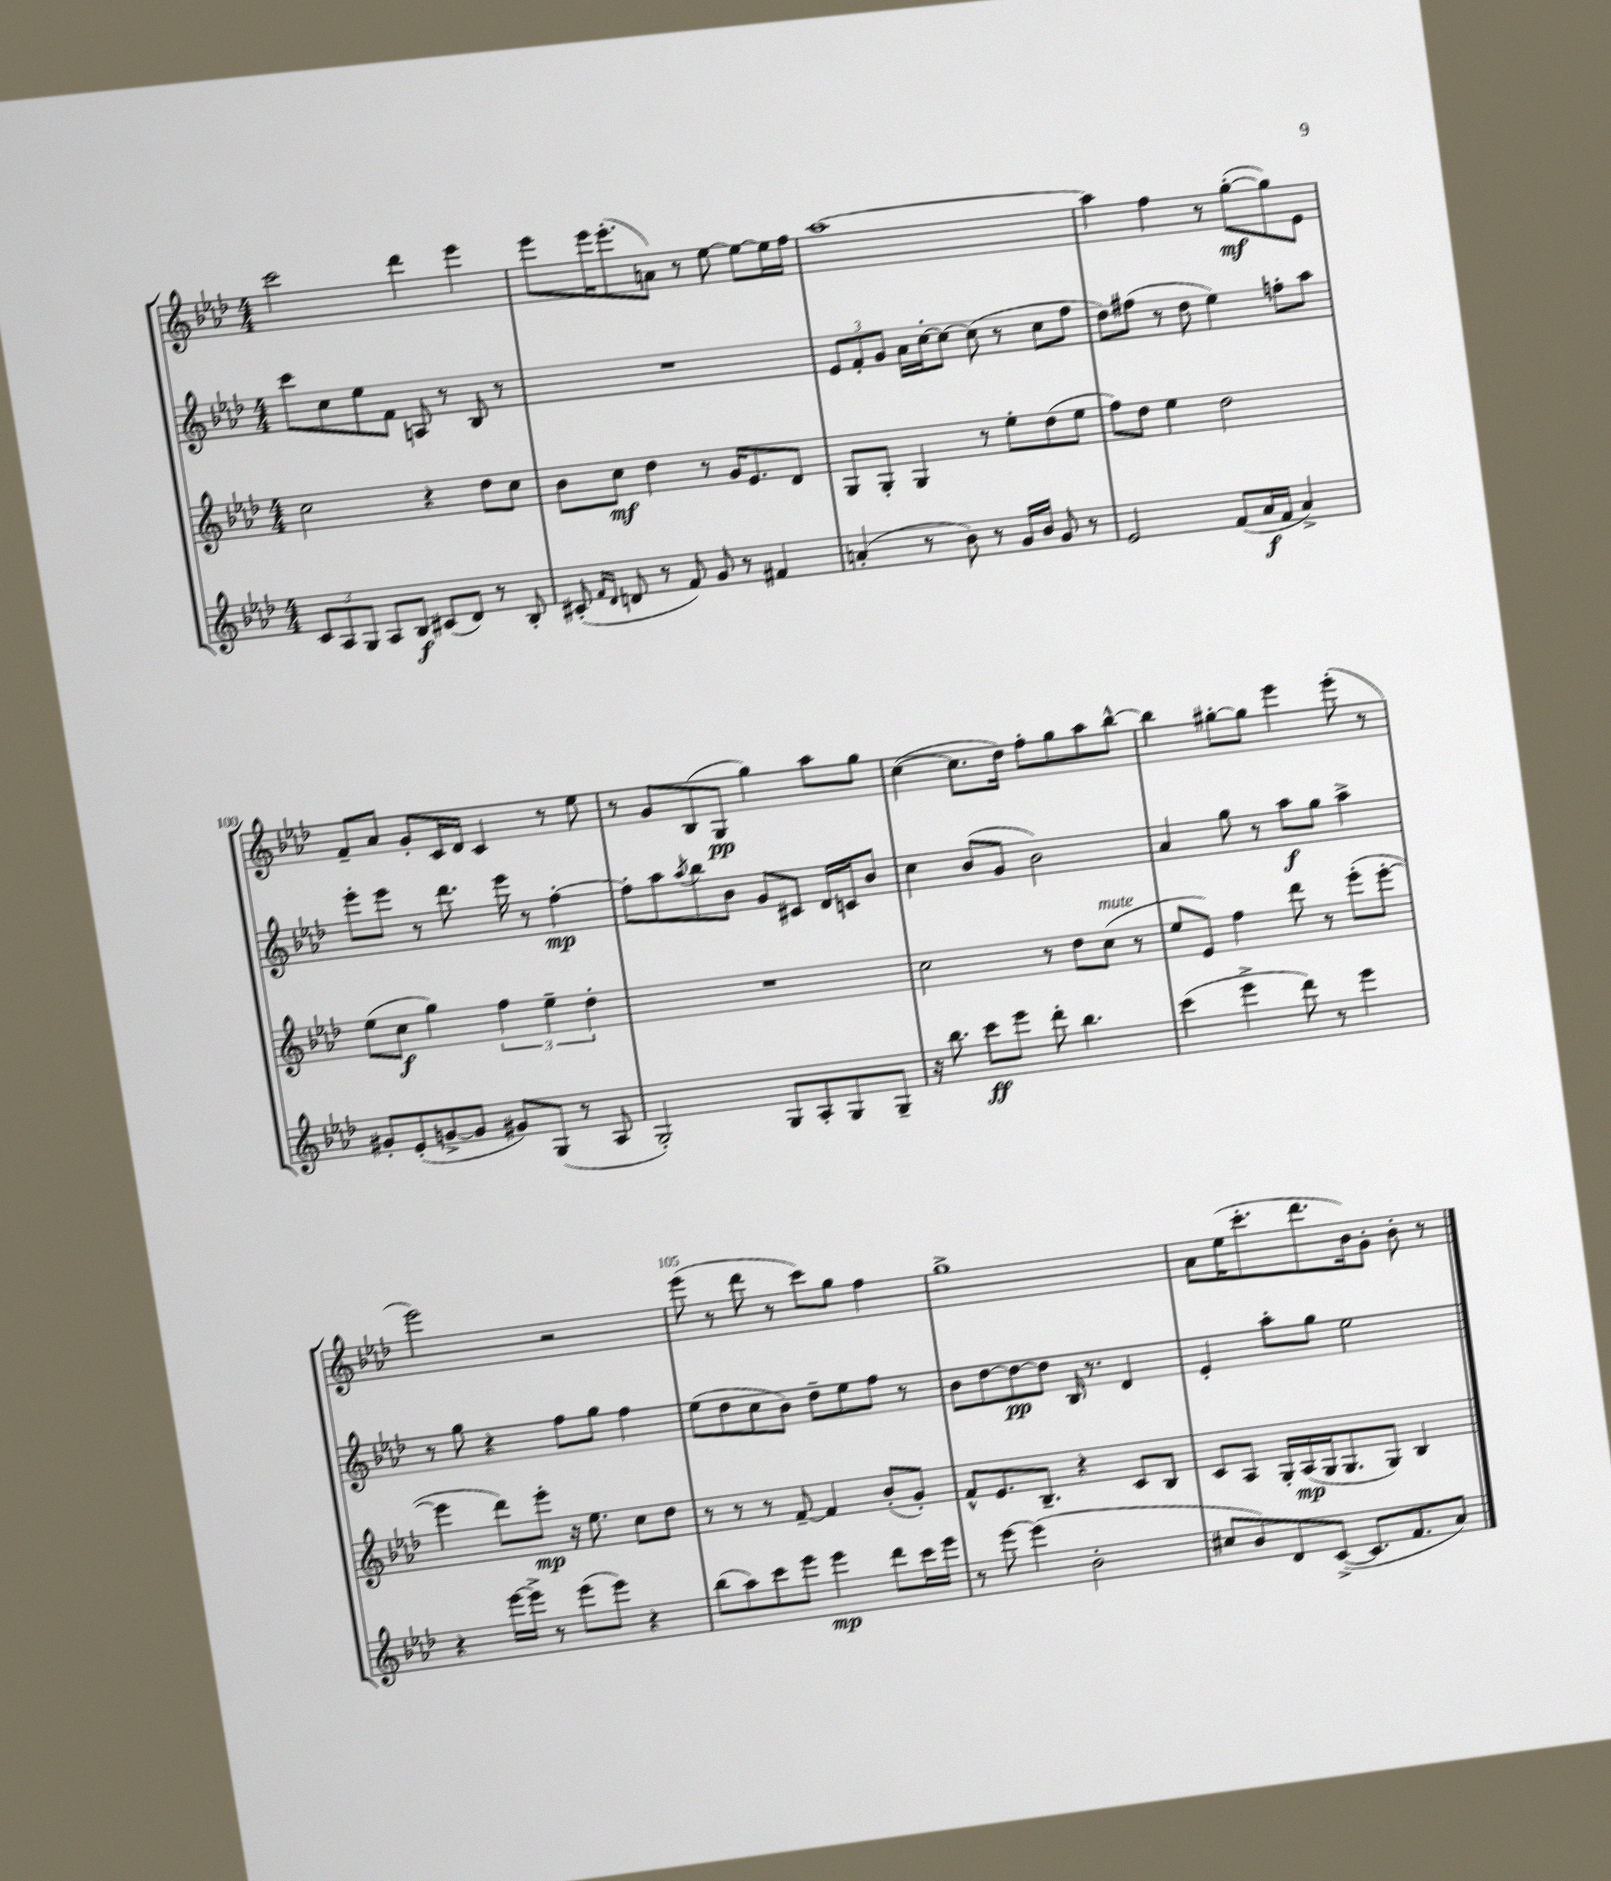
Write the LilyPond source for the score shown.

<<
\new StaffGroup <<
\new Staff = "s0" {
    \clef treble \key aes \major \numericTimeSignature \time 4/4
    c'''2 des'''4 ees'''4 |
    ees'''8 ees'''16 ees'''8.-.( a'8) r8 ees''8~ ees''8~ ees''16 f''16 |
    aes''1~ |
    aes''4 f''4 r8 g''8~-.\mf( g''8) ees'8 |
    f'8-- aes'8 g'8-. c'16 des'16 c'4 r8 ees''8 |
    r8 g'8 bes8( g8\pp g''4) aes''8 g''8 |
    c''4~( c''8. des''16) f''8-. g''8 aes''8 bes''8~-^ |
    bes''4 gis''8~-. gis''8 ees'''4 ees'''8-.( r8 |
    ees'''2) r2 |
    ees'''8( r8 des'''8 r8 c'''8) g''8 f''4 |
    g''1-> |
    aes'8 ees''16( c'''8.-. des'''8. bes'16) g'8-. bes'8-. r8 \bar "|." |
}
\new Staff = "s1" {
    \clef treble \key aes \major \numericTimeSignature \time 4/4
    c'''8 c''8 ees''8 f'8 a8 r8 bes8 r8 |
    R1 |
    \tuplet 3/2 { ees'8 f'8-. g'8 } aes'16 c''16~-. c''8~ c''8( r8 c''8 f''8 |
    des''8) fis''8( r8 des''8 ees''4) f''8-. aes''8 |
    ees'''8-. ees'''8 r8 des'''8. ees'''16 r8 f''4~-.\mp |
    f''8-. aes''8 \acciaccatura { aes''8 } bes''8 bes'8 g'8 cis'8 des'16 c'16 bes'8 |
    c''4 bes'8( g'8 bes'2) |
    aes'4 g''8 r8 aes''8\f g''8 aes''4-> |
    r8 g''8 r4 f''8 g''8 f''4 |
    ees''8( des''8 c''8 bes'8) des''8-- ees''8 f''8 r8 |
    bes'8 des''8~ des''8~\pp des''8 bes16 r8. des'4 |
    ees'4-. aes''8-. g''8 ees''2 \bar "|." |
}
\new Staff = "s2" {
    \clef treble \key aes \major \numericTimeSignature \time 4/4
    c''2 r4 des''8 c''8 |
    bes'8 c''8\mf des''4 r8 g'16 ees'8. des'8 |
    g8 g8-. g4 r8 ees''8-. des''8( ees''8 |
    f''8) des''8 ees''4 des''2 |
    ees''8( c''8\f g''4) \tuplet 3/2 { f''4 ees''4-- des''4-. } |
    R1 |
    c''2 r8 des''8 c''8^\markup { \italic "mute" }( r8 |
    ees''8 ees'8) f''4 des'''8 r8 ees'''8-.( ees'''8~-. |
    ees'''4 des'''8) ees'''8-.\mp r16 ees''8. c''8 des''8 |
    r8 r8 r8 f'8~-- f'4 bes'8-.( g'8-.) |
    f'8-^ ees'8. bes8.-- r4 c'8 bes8 |
    c'8 aes8 g16-. aes16\mp( g16 g8. g8) bes4 \bar "|." |
}
\new Staff = "s3" {
    \clef treble \key aes \major \numericTimeSignature \time 4/4
    \tuplet 3/2 { c'8 aes8 g8 } aes8 bes8\f cis'8( des'8) r8 bes8-. |
    cis'8-.( \grace { f'16 des'16 } d'8 r8 f'8) g'8 r8 fis'4 |
    a'4-.( r8 bes'8) r8 g'16 bes'16 g'8 r8 |
    ees'2 f'8( aes'16\f f'16 aes'4->) |
    gis'8-. ees'8-.( g'8~-> g'8 gis'8) g8( r8 aes8 |
    g2-.) g8 aes8-. g8 g8-- |
    r16 bes''8. c'''8\ff ees'''8 des'''8-. bes''4. |
    c'''4( ees'''4-> des'''8) r8 ees'''4 |
    r4 ees'''16~ ees'''16-> r8 ees'''8( ees'''8) r4 |
    bes''8( aes''8) c'''8 ees'''8 ees'''4\mp des'''8 c'''16 ees'''16 |
    r8 ees'''8~ ees'''4( bes'2-. |
    cis''8 bes'8) des'8 c'8~->( c'8. f'8. aes'8) \bar "|." |
}
>>
>>
\layout { \context { \Score currentBarNumber = #96 \override BarNumber.break-visibility = ##(#f #t #t) barNumberVisibility = #(every-nth-bar-number-visible 5) } }
